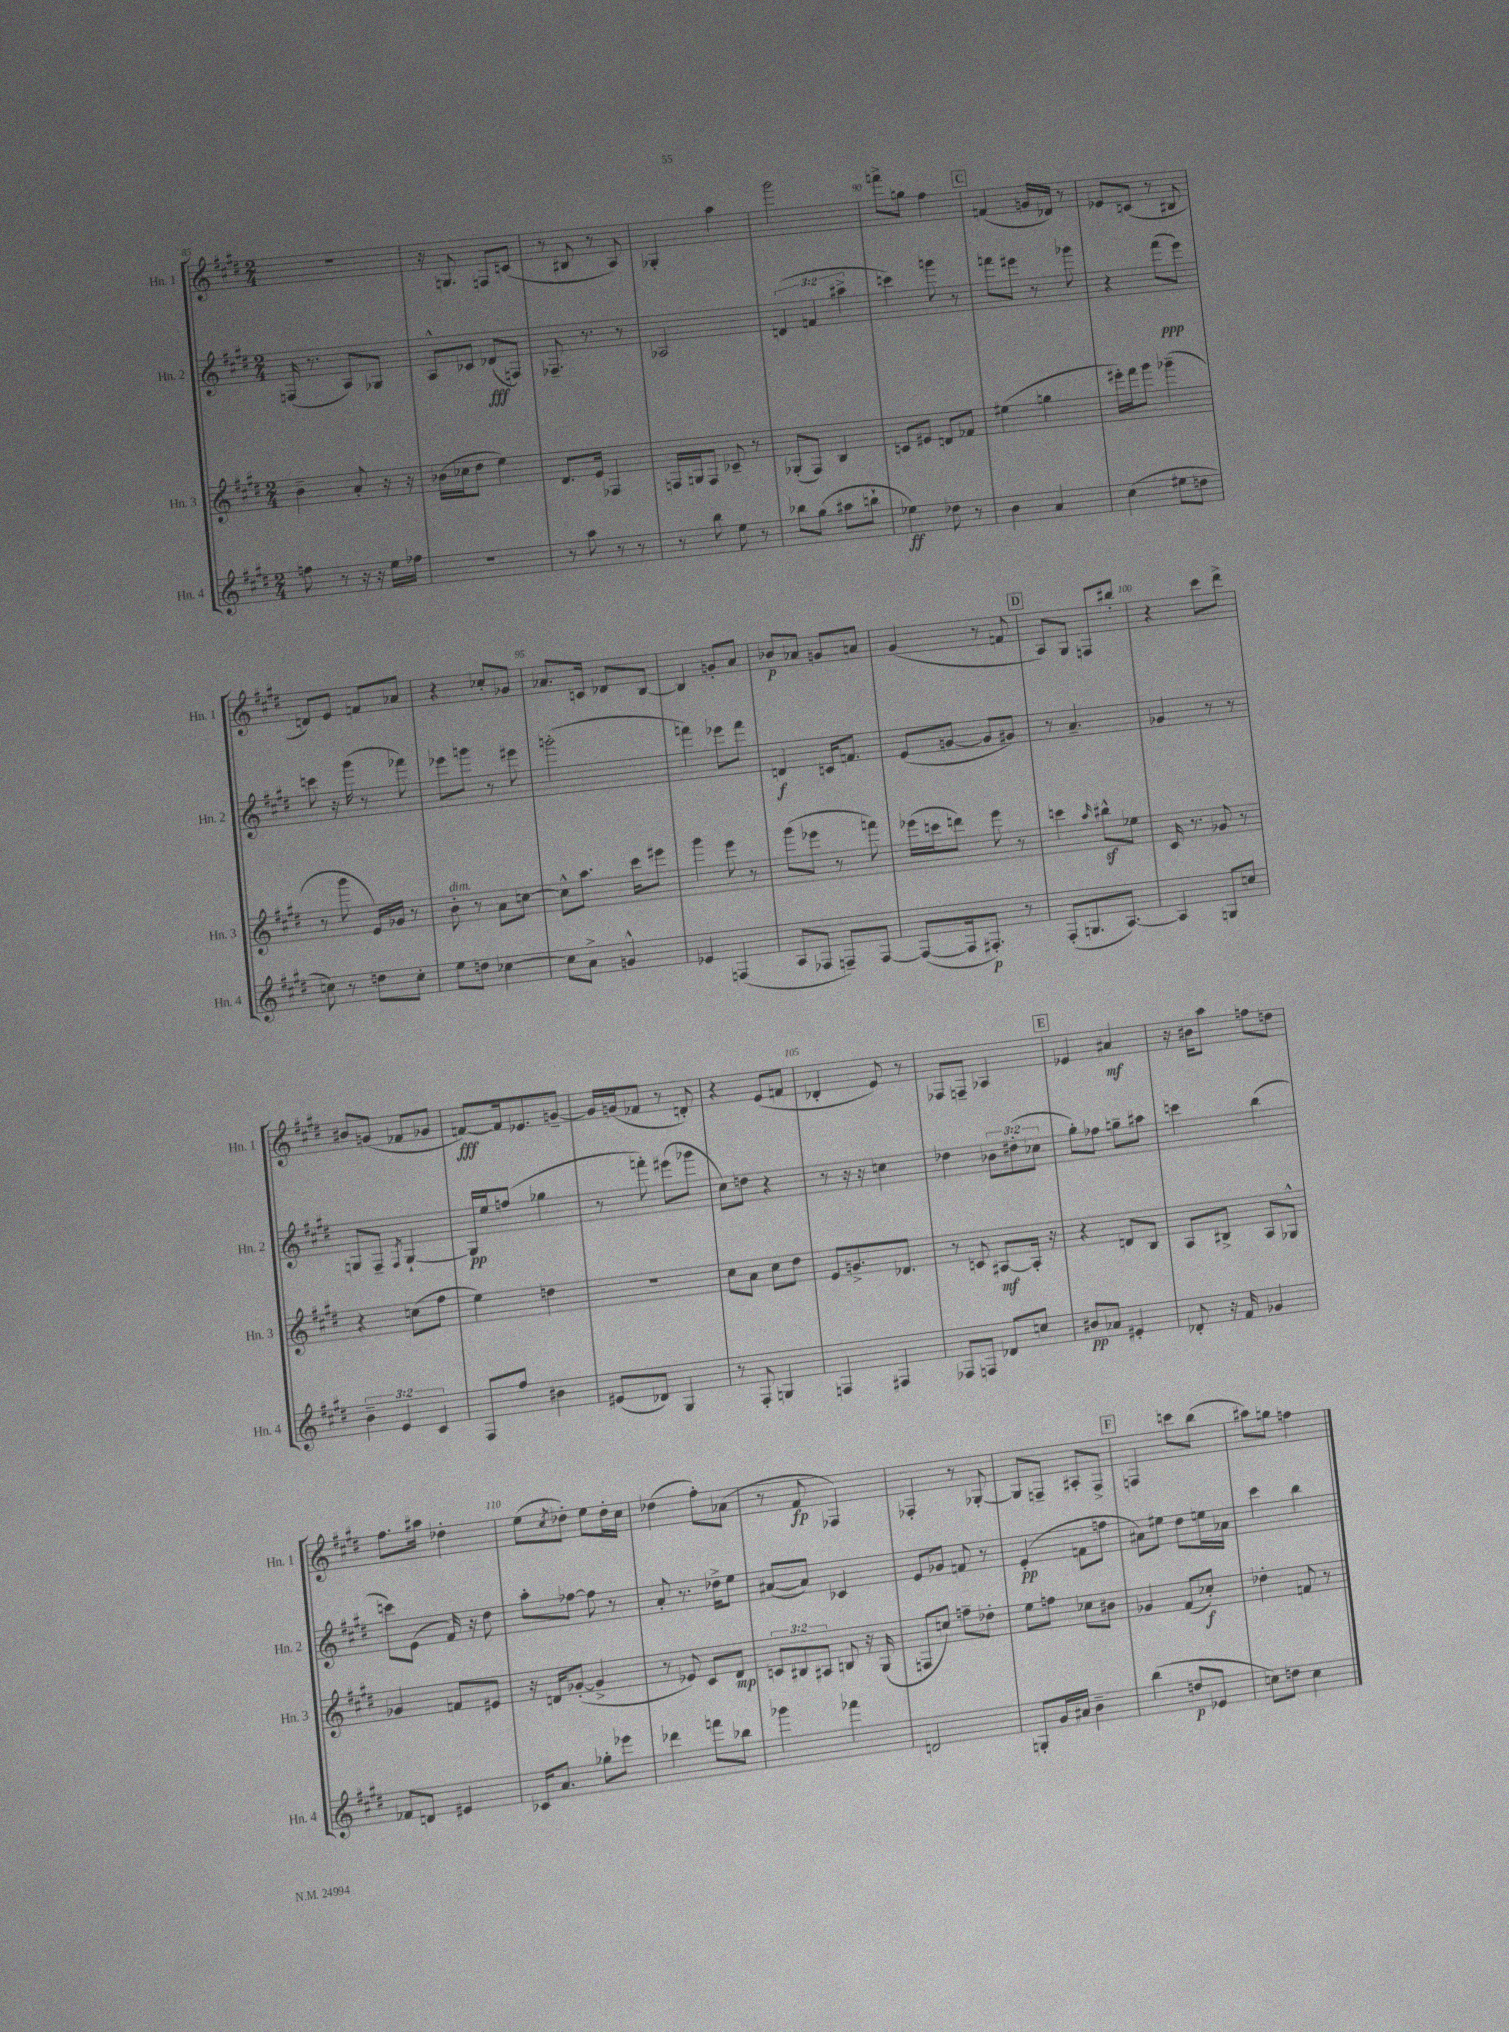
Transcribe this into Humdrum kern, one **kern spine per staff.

**kern	**kern	**kern	**kern
*staff4	*staff3	*staff2	*staff1
*clefG2	*clefG2	*clefG2	*clefG2
*k[f#c#g#d#]	*k[f#c#g#d#]	*k[f#c#g#d#]	*k[f#c#g#d#]
*M2/4	*M2/4	*M2/4	*M2/4
8ff	4b~	(16F	2r
.	.	8.r	.
8r	.	.	.
16r	8a'	8A)	.
16r	.	.	.
16ee	16r	8G-	.
16ff-	16r	.	.
=	=	=	=
2r	(16b-	8A^^	16r
.	16cc-	.	8.G
.	8dd#	8c-	.
.	4ee)	(8d-	8F
.	.	8F)	(8c
=	=	=	=
8r	8.d#	8.F-~	8r
8aa	.	.	8B#
.	16e	8.r	.
8r	4F-	.	8r
8r	.	8r	8A)
=	=	=	=
8r	16F	2A-	4G-'
.	16G	.	.
8bb	8F	.	.
8ee	8c-~	.	4aa
8r	8r	.	.
=	=	=	=
8bb-	(8G-'	(6d	2ggg#
(8gg#	8F#)	.	.
.	.	6f	.
8aa#	4B	.	.
.	.	6aa#^	.
8bb`	.	.	.
=	=	=	=
4ee-)	8c	4ccc)	8fff^
.	8e#	.	8gg
8dd-	8d	8ggg	4ff#
8r	8f-	8r	.
=	=	=	=
4b	(4ee#	8fff	(4f
.	.	8eee#	.
4a	4gg	8r	16g
.	.	.	16d-)
.	.	8ggg-	8r
=	=	=	=
(4cc#	16eee#')	4r	8e-
.	16fff#	.	.
.	8ggg#	.	(8c
8ee#	(4ggg-~	(8fff#	8r
8dd	.	8eee)	8B#
=	=	=	=
8cc)	8r	8ccc	8d)
8r	8ggg#	16r	8e
.	.	(16ggg#	.
8dd	16e)	8r	8f
.	16g-	.	.
8cc'	8r	8fff-)	8a-
=	=	=	=
8ee	8b'	8eee-	4r
8dd	8r	8ggg	.
[4cc-	8a	8r	8cc-'
.	[8cc	8eee#	8g-
=	=	=	=
8cc-]	8cc^^]	(2ggg'	8.a-
8a^	8.aa	.	.
.	.	.	16c
4g^^	.	.	8d-
.	16ccc#	.	.
.	8eee#	.	[8B
=	=	=	=
4e-	4ggg#	4fff)	4B]
(4F	8eee	8eee-	8g'
.	8r	8fff	8a
=	=	=	=
8A	(8ggg#	4d	8b-
8F-	8eee-	.	8a-
8F~)	8r	16c	8g
.	.	8.f	.
[8F	8fff)	.	8a
=	=	=	=
(8F_	(16eee-	(8e	(4g#
.	16ccc	.	.
16F]	8ddd)	[8g	.
8.F#')	.	.	.
.	8eee-	8g]	8r
8r	8r	8g#)	8f
=	=	=	=
(8F#'	4ccc	8r	8A)
8.G	.	4.a~	8G#
.	16qqaa	.	.
.	8bb#^^	.	8F
[8.A)	.	.	.
.	8ee-	.	8bb#'
=	=	=	=
4A]	16c#	4g-	4r
.	8.r	.	.
8G	8g-	8r	8ccc#
8cc	8r	8r	8ddd#^
=	=	=	=
6b~	4r	8G	8b#
.	.	8F#~	(8g
6e	.	.	.
.	.	8qF#	.
.	(8cc	[4G`	8f-
6c#	.	.	.
.	8ff#	.	8g-
=	=	=	=
8F#	4ee)	16G]	[8f)
.	.	16ee	.
8ff#	.	(8ff	16f]
.	.	.	8.e-
4b#	4dd	4gg-	.
.	.	.	[8g~
=	=	=	=
(8e#	2r	8r	16g]
.	.	.	(16g
8d-)	.	8fff')	8f-
4G#	.	(8eee#	8r
.	.	8ggg-	8d')
=	=	=	=
8r	8cc#	8cc#)	4r
8F#'	8a	8dd	.
4G	8cc#	4r	(8e
.	8dd#	.	8f
=	=	=	=
4F	8e	8r	4d-'
.	8.g^	16r	.
.	.	16r	.
4F#	.	4cc	8e)
.	8.d-	.	.
.	.	.	8r
=	=	=	=
8F-	8r	4dd-	8F-
8F	8c	.	8F~
8d-	[8A#	12b-	4A-
.	.	(12dd#'	.
8cc	16A#']	.	.
.	.	12cc-	.
.	16r	.	.
=	=	=	=
8b#	4r	8gg#')	4e-
8a-	.	8ff-	.
4e#'	8d	8gg~	4a#
.	8B	8aa#	.
=	=	=	=
8d-'	8A	4ccc	16r
.	.	.	16b#
16r	8B#^	.	8aa
16f#	.	.	.
4g-	8A	(4bb	8ff
.	8G-^^	.	8dd
=	=	=	=
8f-	4g-	8ccc)	8.ff#
8d	.	(8e	.
.	.	.	16aa#
4e#	8f	16f#)	4dd-'
.	.	16r	.
.	8e#	8dd#	.
=	=	=	=
16c-	16r	8aa'	(8ee
8.a	16d	.	.
.	.	.	8qcc#
.	([8g-'	[8ff-	8dd-')
8gg-'	4g-^]	8ff-]	8ee
8eee-	.	8r	16dd-'
.	.	.	16cc#
=	=	=	=
4ddd-	8r	8a'	(4dd-
.	8e-)	8.r	.
8fff	8c#	.	8ff#')
.	.	16dd-^	.
8bb-	8d#	8ee	(8a-
=	=	=	=
4ggg-	12c	([8a#	8r
.	12B#	.	.
.	.	8a#])	8f#
.	12A#	.	.
4fff-	8B	4c-	4F-)
.	16r	.	.
.	(16G#	.	.
=	=	=	=
2d	8F	8e	4F-'
.	8cc)	8g-	.
.	8ff~	8f	8r
.	8dd-'	8r	[8G-'
=	=	=	=
8G'	8ee	(4e'	8G-]
16g#	8ff	.	8F~
16a#	.	.	.
4b~	8cc-	8f	8A#'
.	8b#	8ff	8F^
=	=	=	=
(4bb	4g-	8a#)	4F
.	.	8ee#	.
8dd	(8f#	8dd#	8ccc
8e-	8cc-')	16ee	(8bb
.	.	16a-	.
=	=	=	=
8cc)	4dd-'	4ccc#	8aa#)
8dd	.	.	8gg
4cc	8f	4bb	4ff
.	8r	.	.
==	==	==	==
*-	*-	*-	*-
